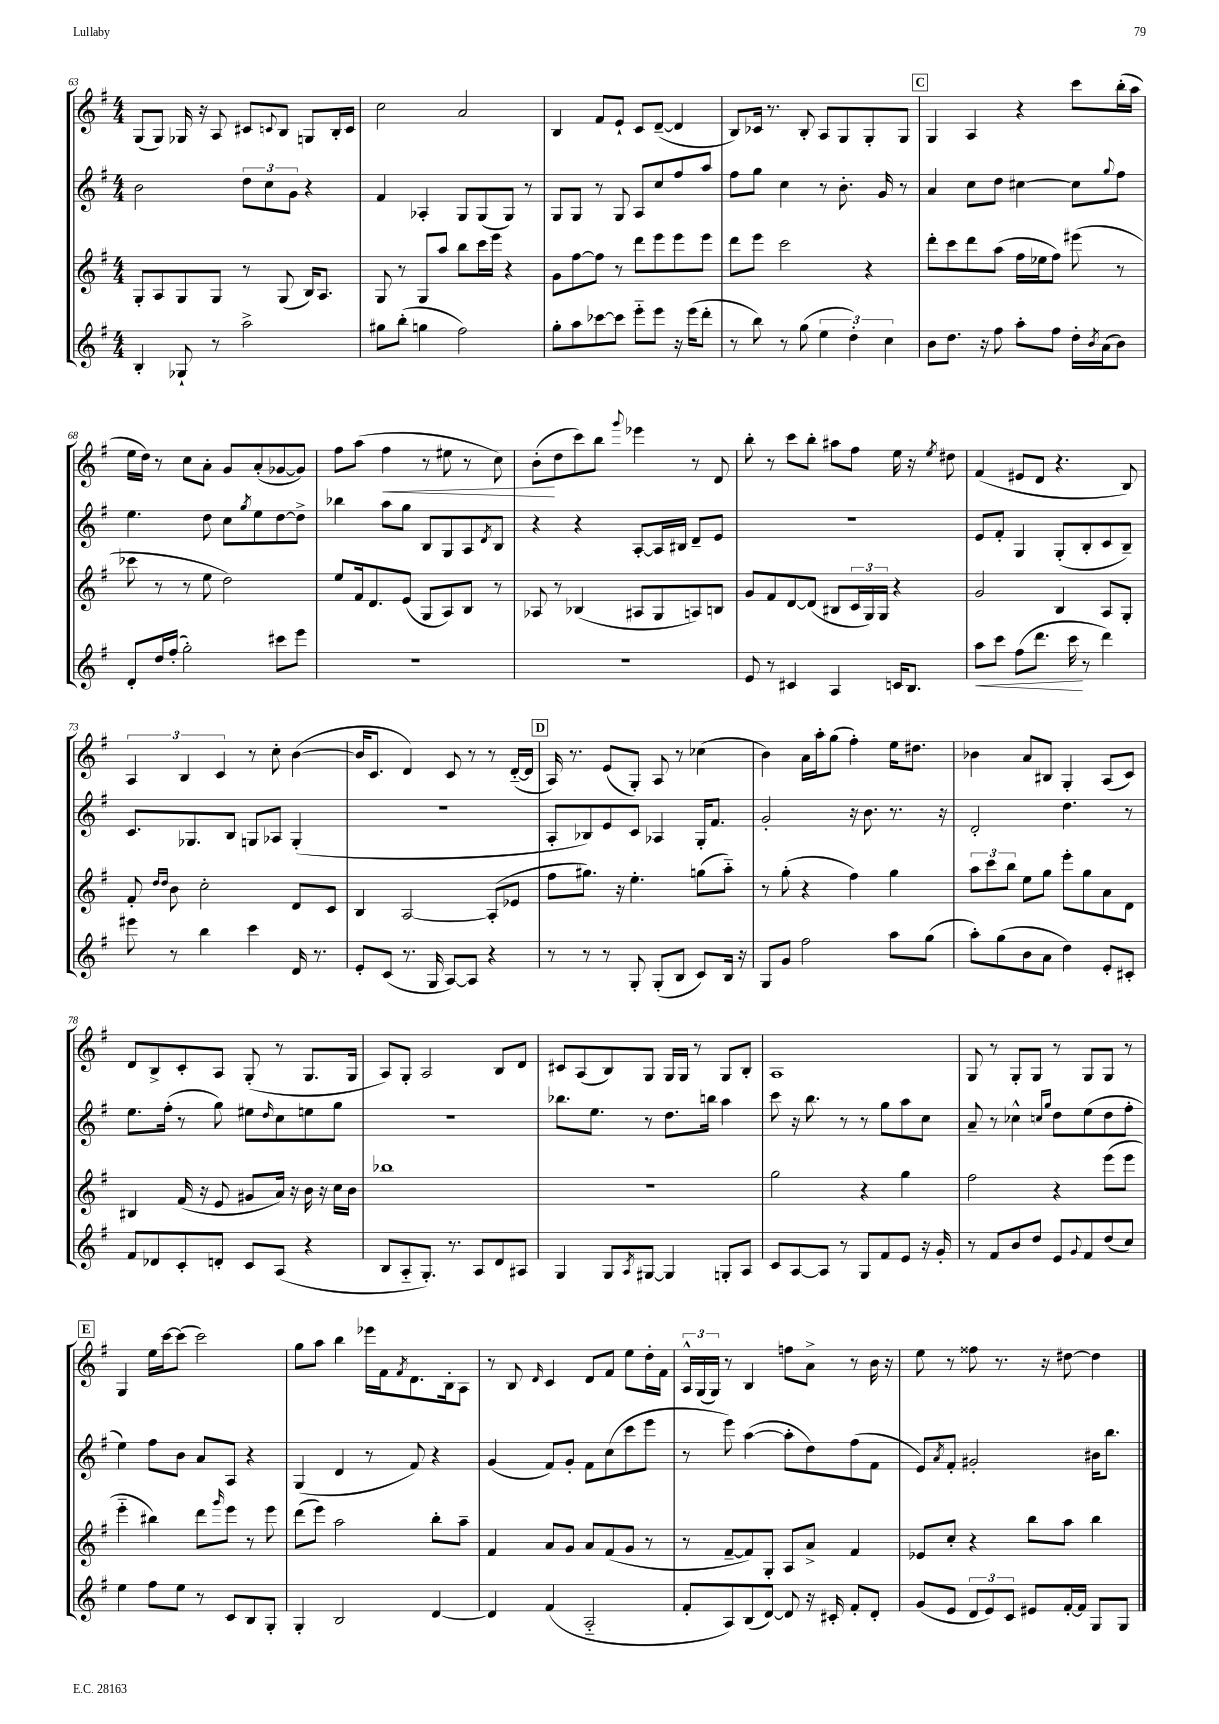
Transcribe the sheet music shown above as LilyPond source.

<<
\new StaffGroup <<
\new Staff = "s0" {
    \clef treble \key g \major \numericTimeSignature \time 4/4
    g8( g8) ges16 r16 a8 cis'8 \appoggiatura { c'8 } b8 g8 b16-. c'16 |
    c''2 a'2 |
    b4 fis'8 e'8-! c'8 d'8~--( d'4 |
    b8) ces'16 r8. b8-. a8 g8 g8-. g8 |
    \mark \markup { \box "C" } g4 a4 r4 c'''8 b''16-.( a''16 |
    e''16 d''16) r8 c''8 a'8-. g'8 a'8-.( ges'8~ ges'8) |
    fis''8 a''8( fis''4\< r8 eis''8 r8 c''8) |
    b'8-.\!( d''8 c'''8) b''8 \appoggiatura { g'''8 } ees'''4 r8 d'8 |
    b''8-. r8 c'''8 b''8-. ais''8 fis''8 e''16 r16 \acciaccatura { e''8 } dis''8 |
    fis'4( eis'8 d'8 r4. b8) |
    \tuplet 3/2 { a4 b4 c'4 } r8 c''8-. b'4~( |
    b'16 c'8. d'4) c'8 r8 r8 d'16~-_( d'16 |
    \mark \markup { \box "D" } a16) r8. e'8( g8-.) a8 r8 ces''4( |
    b'4) a'16 a''16-. g''8( fis''4-.) e''16 dis''8. |
    bes'4 a'8 bis8 g4-. a8( c'8) |
    d'8 b8-> c'8-. a8 g8-.( r8 g8. g16 |
    a8) g8-. a2 b8 d'8 |
    cis'8 a8( b8) g8 g16 g16 r8 g8 b8-. |
    a1 |
    g8 r8 g8-. g8 r8 g8 g8 r8 |
    \mark \markup { \box "E" } g4 e''16 c'''16~ c'''8( c'''2) |
    g''8 a''8 b''4 ees'''16 fis'16 \acciaccatura { fis'8 } d'8. b16-. a8 |
    r8 b8 \grace { d'16 } c'4 d'8 fis'8 e''8 d''16-. fis'16 |
    \tuplet 3/2 { a16-^ g16( g16) } r8 b4 f''8 a'8-> r8 b'16 r16 |
    e''8 r8 fisis''8 r8. r16 dis''8~ dis''4 \bar "|." |
}
\new Staff = "s1" {
    \clef treble \key g \major \numericTimeSignature \time 4/4
    b'2 \tuplet 3/2 { d''8 c''8 g'8 } r4 |
    fis'4 aes4-. g8 g8( g8) r8 |
    g8 g8 r8 g8 a8 c''8 fis''8 a''8 |
    fis''8 g''8 c''4 r8 b'8.-. g'16 r8 |
    \mark \markup { \box "C" } a'4 c''8 d''8 cis''4~ cis''8 \appoggiatura { g''8 } fis''8 |
    e''4. d''8 c''8 \acciaccatura { g''8 } e''8 d''8~ d''8-> |
    bes''4 a''8 g''8 b8 g8 a8 \acciaccatura { d'8 } b8 |
    r4 r4 a8~-. a16 bis16 d'8-- e'8 |
    R1 |
    e'8 fis'8-. g4 g8-.( b8-. c'8 b8--) |
    c'8. ges8. b8 g8 aes8 g4-.( |
    R1 |
    \mark \markup { \box "D" } a8-. bes8) e'8 c'8 aes4 g16-. fis'8. |
    g'2-. r16 b'8. r8. r16 |
    d'2-. d''4. r8 |
    e''8. fis''16-.( r8 g''8) eis''8 \grace { d''16 } c''8 e''8 g''8 |
    R1 |
    bes''8. e''8. r8 d''8. b''16 a''4 |
    c'''8 r16 b''8. r8 r8 g''8 a''8 c''8 |
    a'8-- r8 ces''4-^ \grace { c''16 g''16 } d''8 e''8( d''8 fis''8-. |
    \mark \markup { \box "E" } e''4) fis''8 b'8 a'8 a8 r4 |
    g4( d'4 r8 fis'8) r4 |
    g'4( fis'8) g'8-. fis'8 c''8( c'''8 e'''8 |
    r8 e'''8) a''4~( a''8-. d''8) fis''8( fis'8 |
    e'8) \acciaccatura { a'8 } fis'8-. gis'2-. bis'16 b''8. \bar "|." |
}
\new Staff = "s2" {
    \clef treble \key g \major \numericTimeSignature \time 4/4
    g8-. a8 g8 g8 r8 g8( b16) a8. |
    g8 r8 g8 a''8 b''8 c'''16 e'''16 r4 |
    g'8 fis''8~ fis''8 r8 d'''8 e'''8 e'''8 e'''8 |
    d'''8 e'''8 c'''2 r4 |
    \mark \markup { \box "C" } d'''8-. c'''8 d'''8 a''8( fis''16 ees''16 fis''8) eis'''8( r8 |
    ces'''8 r8 r8 e''8 d''2) |
    e''8 fis'16 d'8. e'8( g8 a8) b8 r8 |
    aes8 r8 bes4( ais8 g8 a8) b8 |
    g'8 fis'8 d'8~ d'8( bis8 \tuplet 3/2 { c'16 g16) g16 } r4 |
    g'2 b4 a8 g8-. |
    fis'8-. \grace { d''16 d''16 } b'8 c''2-. d'8 c'8 |
    b4 a2~ a8-.( ees'8 |
    \mark \markup { \box "D" } fis''8 gis''8.) r16 e''4.-. g''8( a''8-_) |
    r8 g''8-.( r4 fis''4) g''4 |
    \tuplet 3/2 { a''8 c'''8 b''8 } e''8 g''8 e'''8-. g''8 a'8 d'8 |
    bis4 fis'16( r16 e'8 gis'8 a'16) r16 b'16 r16 c''16 b'16 |
    bes''1 |
    r1 |
    g''2 r4 g''4 |
    fis''2 r4 e'''8( e'''8 |
    \mark \markup { \box "E" } e'''4-_ bis''4) d'''8 \grace { g'''16 } e'''8 r8 e'''8 |
    d'''8( e'''8) a''2 b''8-. a''8-- |
    fis'4 a'8 g'8 a'8 fis'8( g'8 r8 |
    r8 fis'8~-- fis'8) g8-. a8 a'8-> fis'4 |
    ees'8 c''8-. r4 b''8 a''8 b''4 \bar "|." |
}
\new Staff = "s3" {
    \clef treble \key g \major \numericTimeSignature \time 4/4
    b4-. ges8-! r8 a''2-> |
    gis''8 b''8-.( g''4 fis''2) |
    g''8-. a''8 ces'''8~ ces'''8 e'''8-_ e'''8 r16 e'''16( d'''8-. |
    r8 b''8) r8 g''8( \tuplet 3/2 { e''4 d''4-.) c''4 } |
    \mark \markup { \box "C" } b'8 d''8. r16 fis''8 a''8-. fis''8 d''16-. \acciaccatura { b'8 } a'16( b'8) |
    d'8-. d''16 fis''16-.( g''2-.) cis'''8 e'''8 |
    R1 |
    R1 |
    e'8 r8 cis'4 a4 c'16 b8. |
    a''8\< c'''8 fis''8( d'''8. c'''16\! r8 d'''4) |
    eis'''8 r8 b''4 c'''4 d'16 r8. |
    e'8-. c'8( r8. g16 a8~) a8 r4 |
    \mark \markup { \box "D" } r8 r8 r8 g8-. g8-.( b8 c'8) b16 r16 |
    g8 g'8 fis''2 a''8 g''8( |
    a''8-.) g''8( b'8 a'8 d''4) e'8-. cis'8-. |
    fis'8 des'8 c'8-. d'8-. c'8 a8( r4 |
    b8 a8-_ g8.-.) r8. a8 d'8 ais8 |
    g4 g8 \acciaccatura { a8 } gis8~ gis4 g8-. a8 |
    c'8 a8~ a8 r8 g8 fis'8 e'8 r16 g'16-. |
    r8 fis'8 b'8 d''8 e'8 \appoggiatura { g'8 } fis'8 d''8( c''8) |
    \mark \markup { \box "E" } e''4 fis''8 e''8 r8 c'8 b8 g8-. |
    g4-. b2 d'4~ |
    d'4 fis'4( a2-_ |
    fis'8-. a8) b8( d'8~) d'8 r16 cis'16-. fis'8-. d'8-. |
    g'8( e'8 \tuplet 3/2 { d'8 e'8) c'8 } eis'8 fis'16~-. fis'16 g8 g8 \bar "|." |
}
>>
>>
\layout { \context { \Score currentBarNumber = #63 } }
